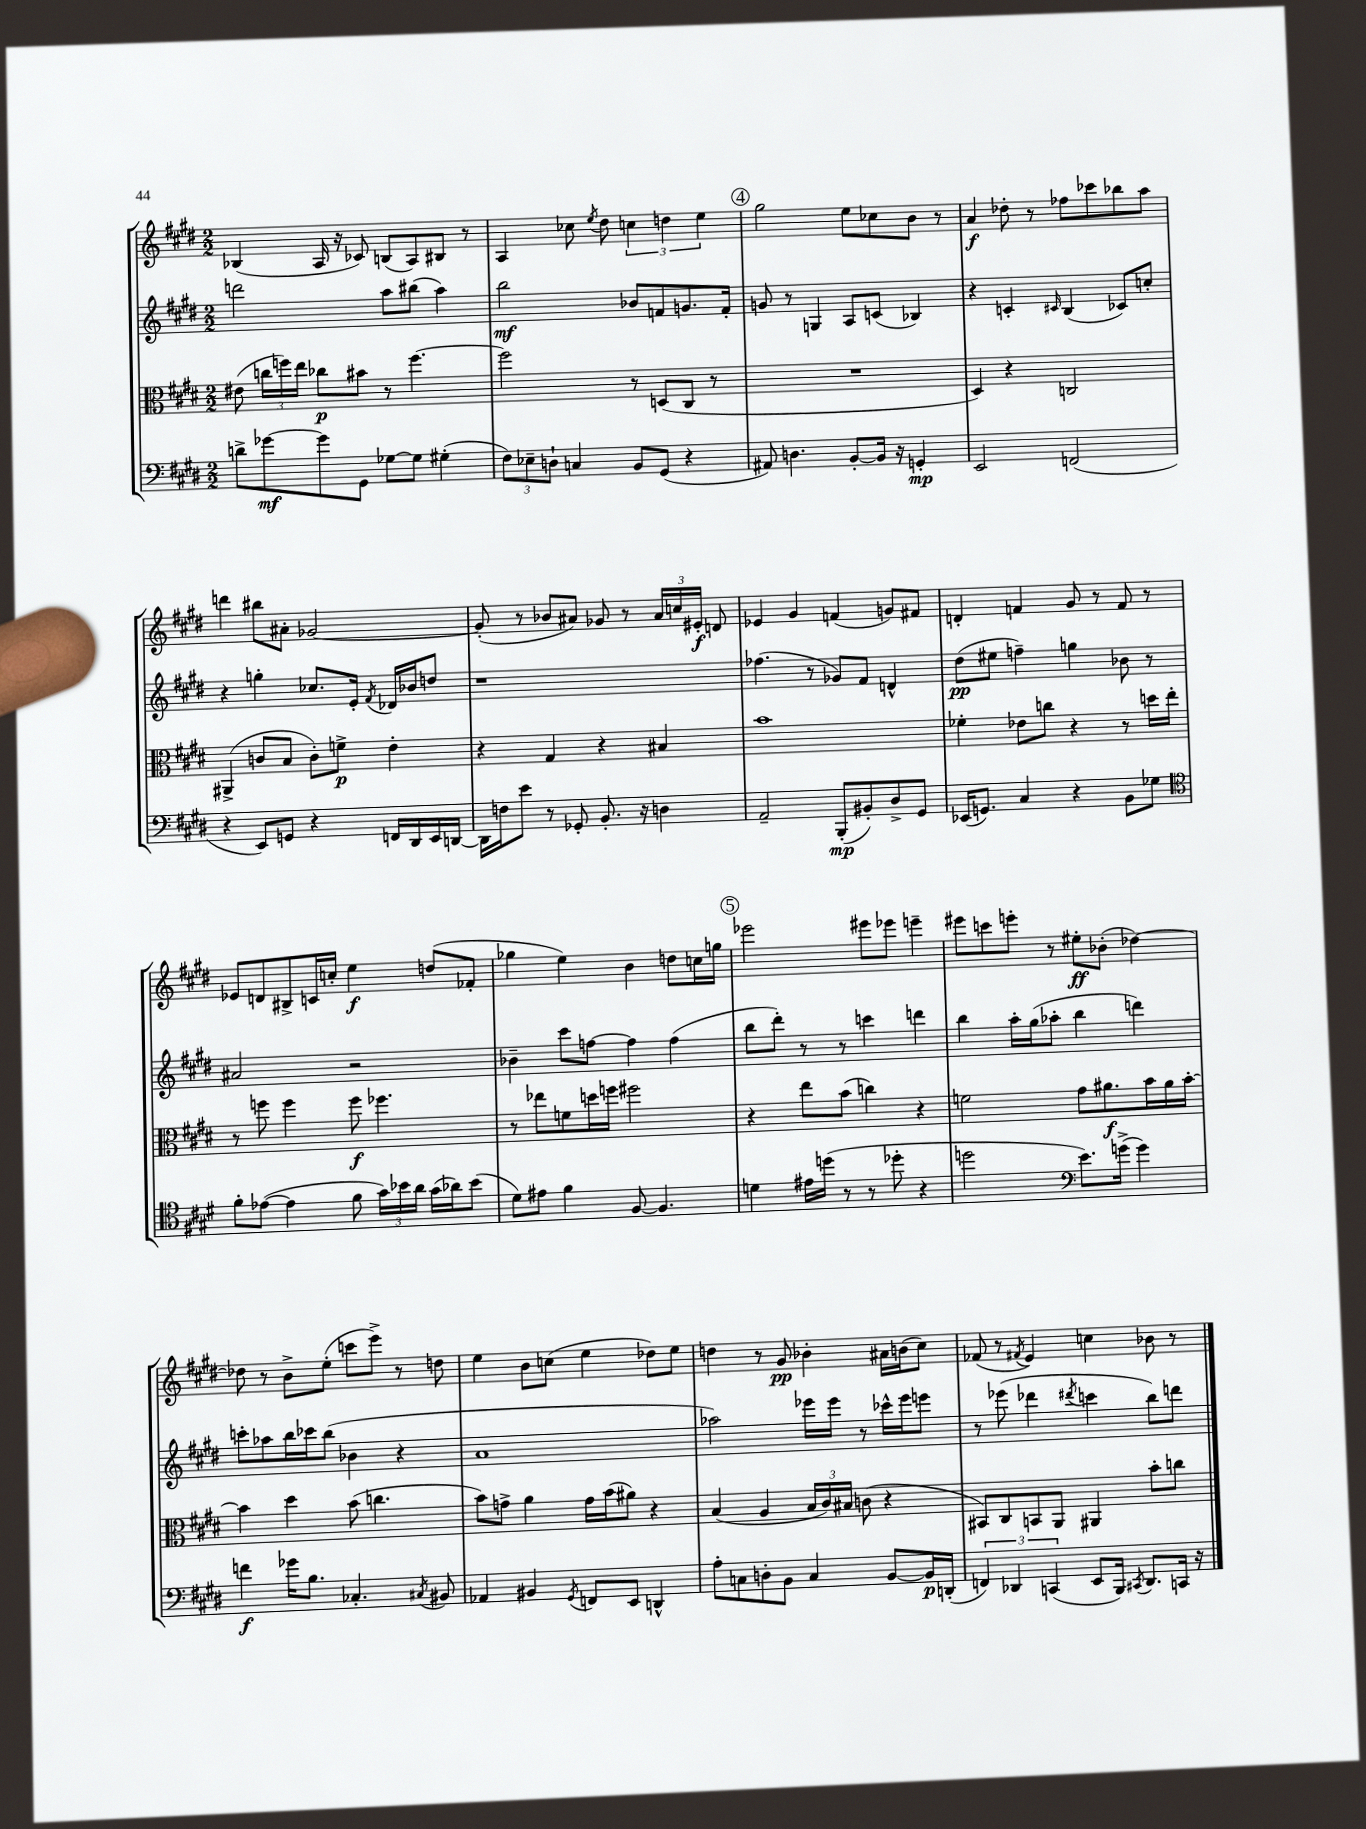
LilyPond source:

<<
\new StaffGroup <<
\new Staff = "s0" {
    \clef treble \key e \major \numericTimeSignature \time 2/2
    \autoBeamOff bes4( a16 r16 ces'8) b8[( a8) bis8] r8 |
    a4 ces''8 \acciaccatura { e''8 } dis''8 \tuplet 3/2 { c''4 d''4 e''4 } |
    \mark \markup { \circle "4" } gis''2 e''8[ ces''8 b'8] r8 |
    a'4\f des''8-. r8 fes''8[ ces'''8 bes''8 a''8] |
    d'''4 bis''8[ ais'8]-. ges'2~ |
    ges'8-.( r8 bes'8[ ais'8]) ges'8 r8 \tuplet 3/2 { ais'16[ c''16 eis'16]-.\f } d'8 |
    ees'4 gis'4 f'4( g'8[) fis'8] |
    d'4-. f'4 gis'8 r8 f'8 r8 |
    ees'8[ d'8 bis8-> c'16 c''16]-. e''4\f d''8[( fes'8]-. |
    ges''4 e''4) b'4 d''8[ c''16 g''16] |
    \mark \markup { \circle "5" } ees'''2 eis'''8[ ees'''8] e'''4-- |
    eis'''8[ c'''8 e'''8]-. r8 eis''8[-.\ff bes'8]-.( des''4~) |
    des''8 r8 b'8[-> e''8]-.( c'''8[ e'''8]->) r8 d''8 |
    e''4 b'8[ c''8]( e''4 des''8[) e''8] |
    d''4 r8 gis'8\pp bes'4-. ais'16[ b'16( cis''8]) |
    fes'8( r8 \acciaccatura { fis'8 } e'4) c''4 bes'8 r8 \bar "|." |
}
\new Staff = "s1" {
    \clef treble \key e \major \numericTimeSignature \time 2/2
    \autoBeamOff d'''2 a''8[ bis''8]( a''4) |
    b''2\mf bes'8[ f'8 g'8. f'16]-. |
    \mark \markup { \circle "4" } g'8 r8 g4 a8[ c'8]( bes4) |
    r4 c'4-. \grace { cis'16 } b4( ces'8[) c''8]-. |
    r4 g''4-. ces''8.[ e'16]-. \acciaccatura { fis'8 } des'16[ bes'16 d''8] |
    r1 |
    fes''4.( r8 ges'8[) fis'8] d'4-^ |
    dis''8[\pp( eis''8] f''4--) g''4 bes'8 r8 |
    ais'2 r2 |
    bes'4-- cis'''8[ f''8]~ f''4 f''4( |
    \mark \markup { \circle "5" } b''8[ dis'''8]-.) r8 r8 c'''4 d'''4 |
    b''4 a''16[-. gis''16( aes''8]-. b''4 d'''4) |
    c'''8[-. aes''8 b''16 ces'''16 b''8]( bes'4 r4 |
    a'1 |
    aes''2) ees'''16[ ees'''16] r8 ces'''16[-^ ees'''16 e'''8] |
    r8 ees'''8( des'''4 \acciaccatura { dis'''8 } c'''4 b''8[) d'''8] \bar "|." |
}
\new Staff = "s2" {
    \clef alto \key e \major \numericTimeSignature \time 2/2
    \autoBeamOff eis'8( \tuplet 3/2 { c''16[ f''16) e''16] } ces''8[\p bis'8] r8 f''4.~ |
    f''2 r8 d8[( cis8] r8 |
    \mark \markup { \circle "4" } R1 |
    dis4) r4 c2 |
    ais,4->( c'8[ b8] c'8[-.) f'8]->\p e'4-. |
    r4 gis4 r4 bis4 |
    b'1 |
    fes'4-. ees'8[ c''8] r4 r8 d''16[ e''16]-. |
    r8 f''8 f''4 f''8\f fes''4. |
    r8 ees''8[ f'8 d''16 f''16] fis''2 |
    \mark \markup { \circle "5" } r4 e''8[ b'8]( c''4) r4 |
    f'2 gis'8[ ais'8.\f b'16 ais'16 b'16]~-. |
    b'4 dis''4 b'8( c''4. |
    b'8[) g'8]-> a'4 g'16[ b'16( ais'8]) r4 |
    b4( a4 \tuplet 3/2 { b16[ cis'16) bis16] } c'8( r4 |
    bis,8[) cis8 b,8 a,8] ais,4 b'8[-. c''8] \bar "|." |
}
\new Staff = "s3" {
    \clef bass \key e \major \numericTimeSignature \time 2/2
    \autoBeamOff d'8[-> ges'8~\mf ges'8 gis,8] ges8[~ ges8] gis4-.( |
    \tuplet 3/2 { fis8[) ees8-- d8]-! } c4 b,8[ gis,8]( r4 |
    \mark \markup { \circle "4" } ais,8) d4. b,8[~-. b,16] r16 g,4-.\mp |
    e,2 f,2( |
    r4 e,8[) g,8] r4 f,16[ dis,16 e,16 d,16]~ |
    d,16[ f16 e'8] r8 ges,8-. b,8.-. r16 d4 |
    a,2-- b,,8[-.\mp( bis,8-.) dis8-> gis,8] |
    ees,16[( g,8.]) cis4 r4 b,8[ ges8] |
    \clef tenor fis'8[-. ees'8]~( ees'4 fis'8 \tuplet 3/2 { gis'16[) bes'16 a'16] } gis'16[( aes'16) bes'8]( |
    dis'8[) eis'8] fis'4 fis8~ fis4. |
    \mark \markup { \circle "5" } d'4 eis'16[ d''16]( r8 r8 des''8-. r4 |
    d''2 \clef bass e'8.[) g'16]->( g'4) |
    f'4\f ges'16[ b8.] ces4.-. \acciaccatura { cis8 } bis,8 |
    aes,4 bis,4 \acciaccatura { gis,8 } f,8[ e,8] d,4-^ |
    a8[-. c8 d8-. b,8] c4 b,8[~ b,16\p d,16]-.( |
    \tuplet 3/2 { f,4) des,4 c,4( } e,8[ b,,16]) \acciaccatura { cis,8 } des,8.[ c,16] r16 \bar "|." |
}
>>
>>
\layout { \context { \Score \remove "Bar_number_engraver" } }
